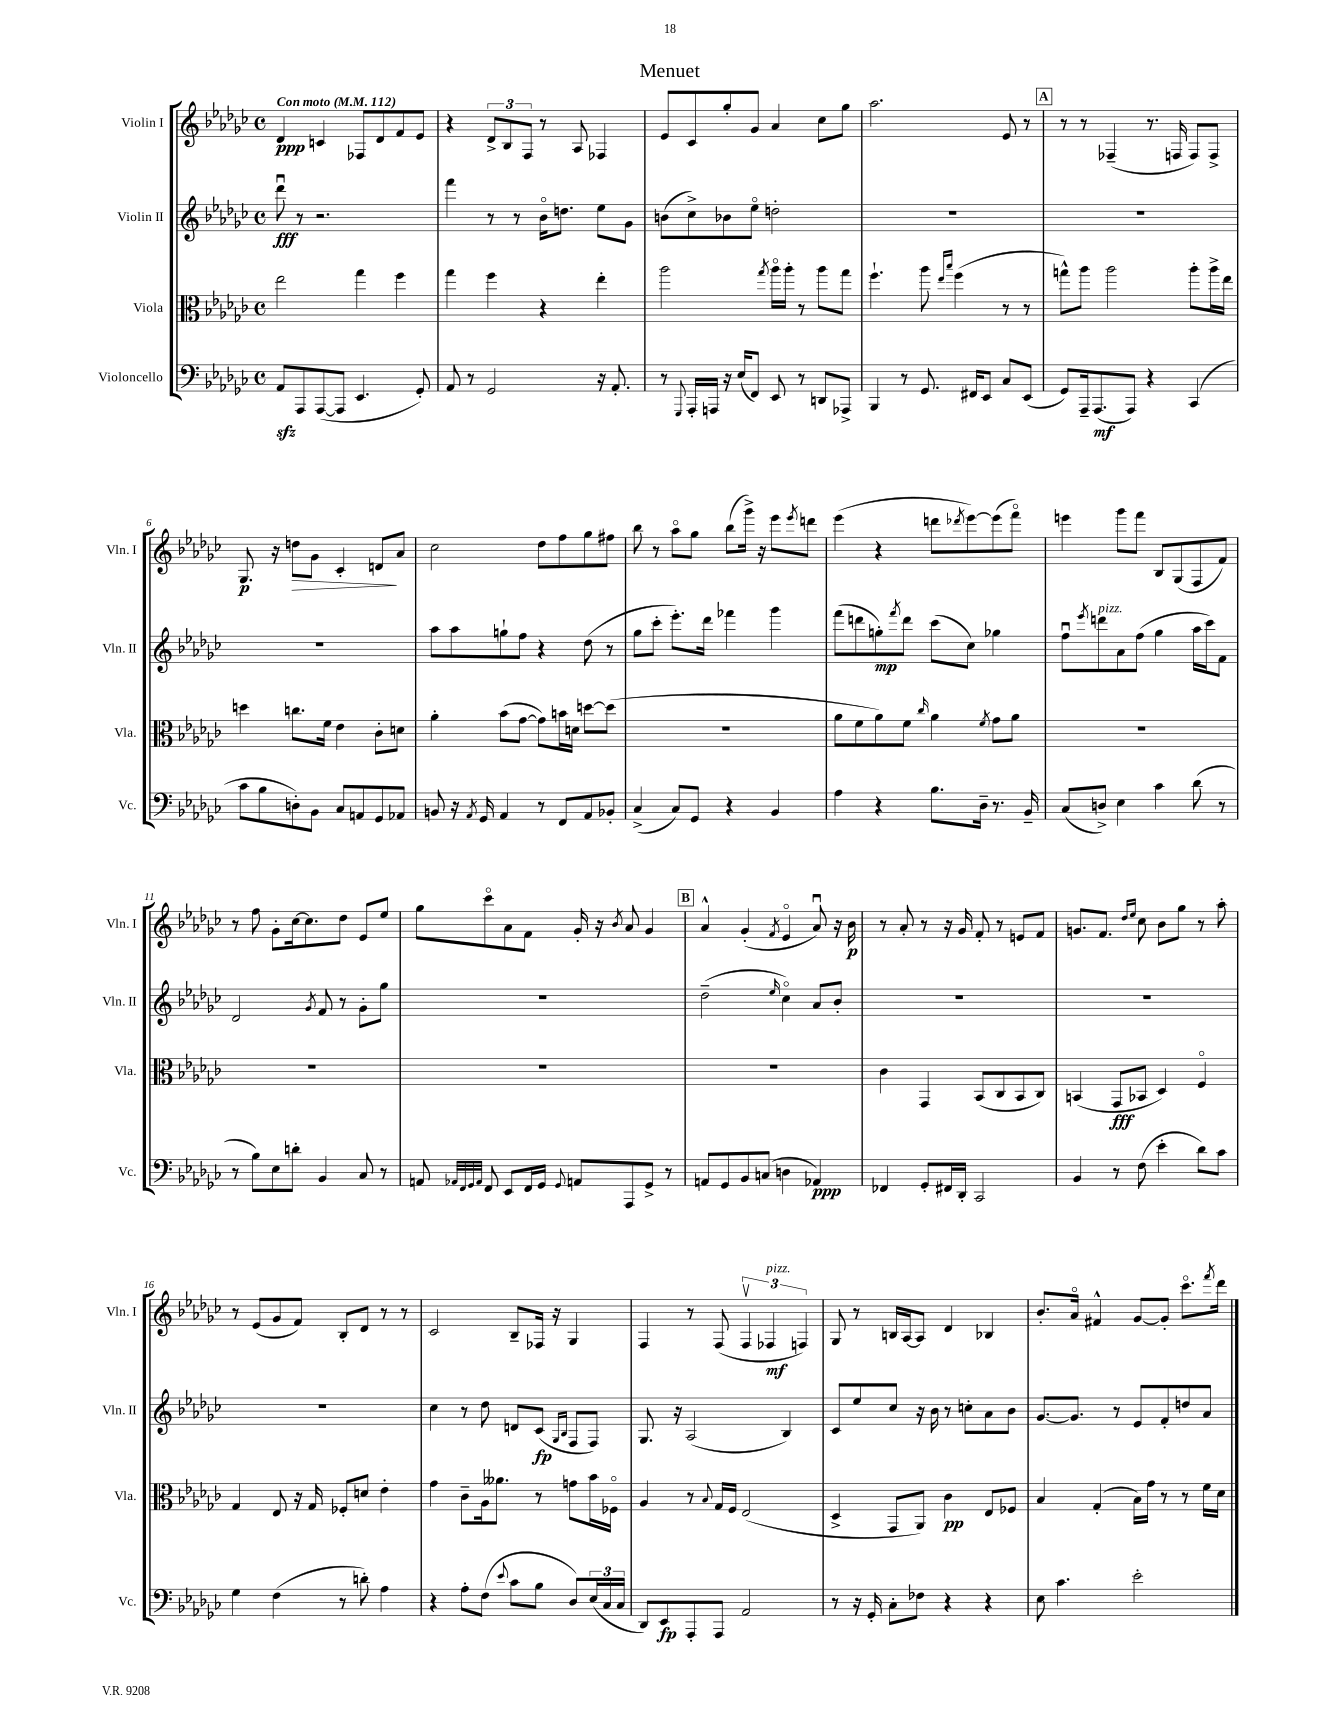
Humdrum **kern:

**kern	**kern	**kern	**kern
*staff4	*staff3	*staff2	*staff1
*clefF4	*clefC3	*clefG2	*clefG2
*k[b-e-a-d-g-c-]	*k[b-e-a-d-g-c-]	*k[b-e-a-d-g-c-]	*k[b-e-a-d-g-c-]
*M4/4	*M4/4	*M4/4	*M4/4
*met(c)	*met(c)	*met(c)	*met(c)
*MM112	*MM112	*MM112	*MM112
8AA-	2ee-	8ddd-u	4d-
8AAA-	.	8r	.
([8AAA-	.	2.r	4c
8AAA-]	.	.	.
4.EE-	4gg-	.	8F-
.	.	.	8d-
.	4ff	.	8f
8GG-')	.	.	8e-
=	=	=	=
8AA-	4gg-	4fff	4r
8r	.	.	.
2GG-	4ff	8r	12d-^
.	.	.	12B-
.	.	8r	.
.	.	.	12F
.	4r	16b-o	8r
.	.	8.dd	.
.	.	.	8A-
16r	4ee-'	8ee-	4F-
8.AA-'	.	.	.
.	.	8g-	.
=	=	=	=
8r	2aa-	(8b	8e-
8qqGGG-	.	.	.
16AAA-'	.	8cc-^)	8c-
16AAA	.	.	.
16r	.	8b-	8gg-'
(16E-	.	.	.
8FF)	.	8ee-o	8g-
.	8qgg-	.	.
8EE-	16aa-o	2dd'	4a-
.	16aa-'	.	.
8r	8r	.	.
8DD	8aa-	.	8cc-
8AAA-^	8gg-	.	8gg-
=	=	=	=
4BBB-	4.ff`	1r	2.aa-
8r	.	.	.
8.GG-	8aa-	.	.
.	16qqee-	.	.
.	16qqbb-	.	.
.	(4ff	.	.
16FF#	.	.	.
8EE-	.	.	.
8C-	8r	.	8e-
(8EE-	8r	.	8r
=	=	=	=
8GG-)	8gg^^)	1r	8r
16AAA-~	8aa-	.	8r
(8.AAA-	.	.	.
.	2aa-	.	(4F-~
8AAA-)	.	.	.
4r	.	.	8.r
.	.	.	16F
(4CC-	8aa-'	.	8F)
.	16aa-^	.	8F^
.	16ee-	.	.
=	=	=	=
8c-	4dd	1r	8.G-
8B-	.	.	.
.	.	.	16r
8D')	8.cc	.	8dd
8BB-	.	.	8g-
.	16f	.	.
8C-	4e-	.	4c-'
8AA	.	.	.
8GG-	8c-'	.	8d
8AA-	8d	.	8a-
=	=	=	=
8BB	4a-'	8aa-	2cc-
16r	.	8aa-	.
8qAA-	.	.	.
16GG-	.	.	.
4AA-	(8b-	8gg`	.
.	[8g-	8ff	.
8r	8g-])	4r	8dd-
8FF	16b	.	8ff
.	16d	.	.
8AA-	[8dd	(8dd-	8gg-
8BB-'	(8dd]	8r	8ff#
=	=	=	=
(4C-^	1r	8gg-	8bb-
.	.	8ccc-'	8r
8C-)	.	8.eee-')	8aa-o
8GG-	.	.	8gg-
.	.	16ddd-	.
4r	.	4fff-	(8bb-
.	.	.	16ggg-^)
.	.	.	16r
4BB-	.	4ggg-	8eee-
.	.	.	8qeee-
.	.	.	8ddd
=	=	=	=
4A-	8a-	(8fff	(4eee-
.	8f	8ddd	.
4r	8a-)	8gg')	4r
.	.	8qfff	.
.	8f	8ddd	.
.	16qqcc-	.	.
8.B-	4a-	(8ccc-	8ddd
.	.	.	8qddd-
.	.	8cc-)	[8eee-)
16D-~	.	.	.
.	8qf	.	.
8.r	8g-	4gg-	(8eee-]
.	8a-	.	8fffo)
16BB-~	.	.	.
=	=	=	=
(8C-	1r	8ffu	4eee
.	.	8qeee-	.
8D^)	.	8ddd	.
4E-	.	8a-	8ggg-
.	.	(8ff	8fff
4c-	.	4gg-	8B-
.	.	.	(8G-
(8d-	.	16aa-	8F
.	.	16ccc-)	.
8r	.	8f	8f)
=	=	=	=
8r	1r	2d-	8r
8B-)	.	.	8ff
8E-	.	.	8g-'
8d'	.	.	[16cc-
.	.	.	8.cc-]
.	.	8qg-	.
4BB-	.	8f	.
.	.	8r	8dd-
8C-	.	8g-'	8e-
8r	.	8gg-	8ee-
=	=	=	=
8AA	1r	1r	8gg-
32qqAA-	.	.	.
32qqFF	.	.	.
32qqGG-	.	.	.
32qqAA-	.	.	.
8FF	.	.	8ccc-o
8EE-	.	.	8a-
16FF	.	.	8f
16GG-	.	.	.
8qqGG-	.	.	.
8AA	.	.	16g-'
.	.	.	16r
.	.	.	8qb-
8AAA-	.	.	8a-
8GG-^	.	.	4g-
8r	.	.	.
=	=	=	=
8AA	1r	(2dd-~	4a-^^
8GG-	.	.	.
8BB-	.	.	(4g-'
(8C	.	.	.
.	.	16qqee-	8qf
4D	.	4cc-o)	4e-o
4AA-)	.	8a-	8a-u)
.	.	8b-'	16r
.	.	.	16b-
=	=	=	=
4FF-	4c-	1r	8r
.	.	.	8a-'
8GG-'	4GG-	.	8r
16FF#	.	.	16r
16DD-'	.	.	16g-
2CC-	(8BB-	.	8f'
.	8C-	.	8r
.	8BB-	.	8e
.	8C-)	.	8f
=	=	=	=
4BB-	(4BB	1r	8.g
.	.	.	8.f
8r	8GG-	.	.
.	.	.	16qqdd-
.	.	.	16qqee-
(8F	8BB-	.	8cc-
4e-'	4D-)	.	8b-
.	.	.	8gg-
8d-)	4Fo	.	8r
8c-	.	.	8aa-'
=	=	=	=
4G-	4G-	1r	8r
.	.	.	(8e-
(4F	8E-	.	8g-
.	16r	.	8f)
.	16G-	.	.
8r	8F-'	.	8B-'
8d')	8d	.	8d-
4A-	4e-'	.	8r
.	.	.	8r
=	=	=	=
4r	4g-	4cc-	2c-
8A-'	8c-~	8r	.
(8F	16A-	8dd-	.
.	8.a--	.	.
8qqe-	.	.	.
8c-	.	8d	8B-~
8B-	8r	(8c-	16F-
.	.	.	16r
.	.	16qqG-	.
.	.	16qqB-	.
8D-)	8g	8F	4G-
(24E-	16b-	8F)	.
24C-	.	.	.
.	16F-o	.	.
24C-	.	.	.
=	=	=	=
8DD-)	4A-	8.G-	4F
8EE-	.	.	.
.	.	16r	.
8AAA-'	8r	(2A-	8r
.	8qqB-	.	.
8AAA-	16G-	.	(8F
.	16F	.	.
2AA-	(2E-	.	6Fv
.	.	.	6F-
.	.	4B-)	.
.	.	.	6F)
=	=	=	=
8r	4D-^	8c-	8G-
16r	.	8ee-	8r
16GG-'	.	.	.
8C-'	8GG-	8cc-	16B
.	.	.	[16A-
8F-	8AA-)	16r	8A-]
.	.	16b-	.
4r	4c-	8r	4d-
.	.	8cc'	.
4r	8E-	8a-	4B-
.	8F-	8b-	.
=	=	=	=
8E-	4B-	[8.g-	8.b-'
4.c-	.	.	.
.	.	8.g-]	16a-o
.	(4G-'	.	4f#^^
.	.	8r	.
2e-'	16B-)	8e-	[8g-
.	16g-	.	.
.	8r	8f'	8g-']
.	8r	8dd	8.ccc-o
.	16f	8a-	.
.	.	.	8qfff
.	16d-	.	16ddd-
==	==	==	==
*-	*-	*-	*-
